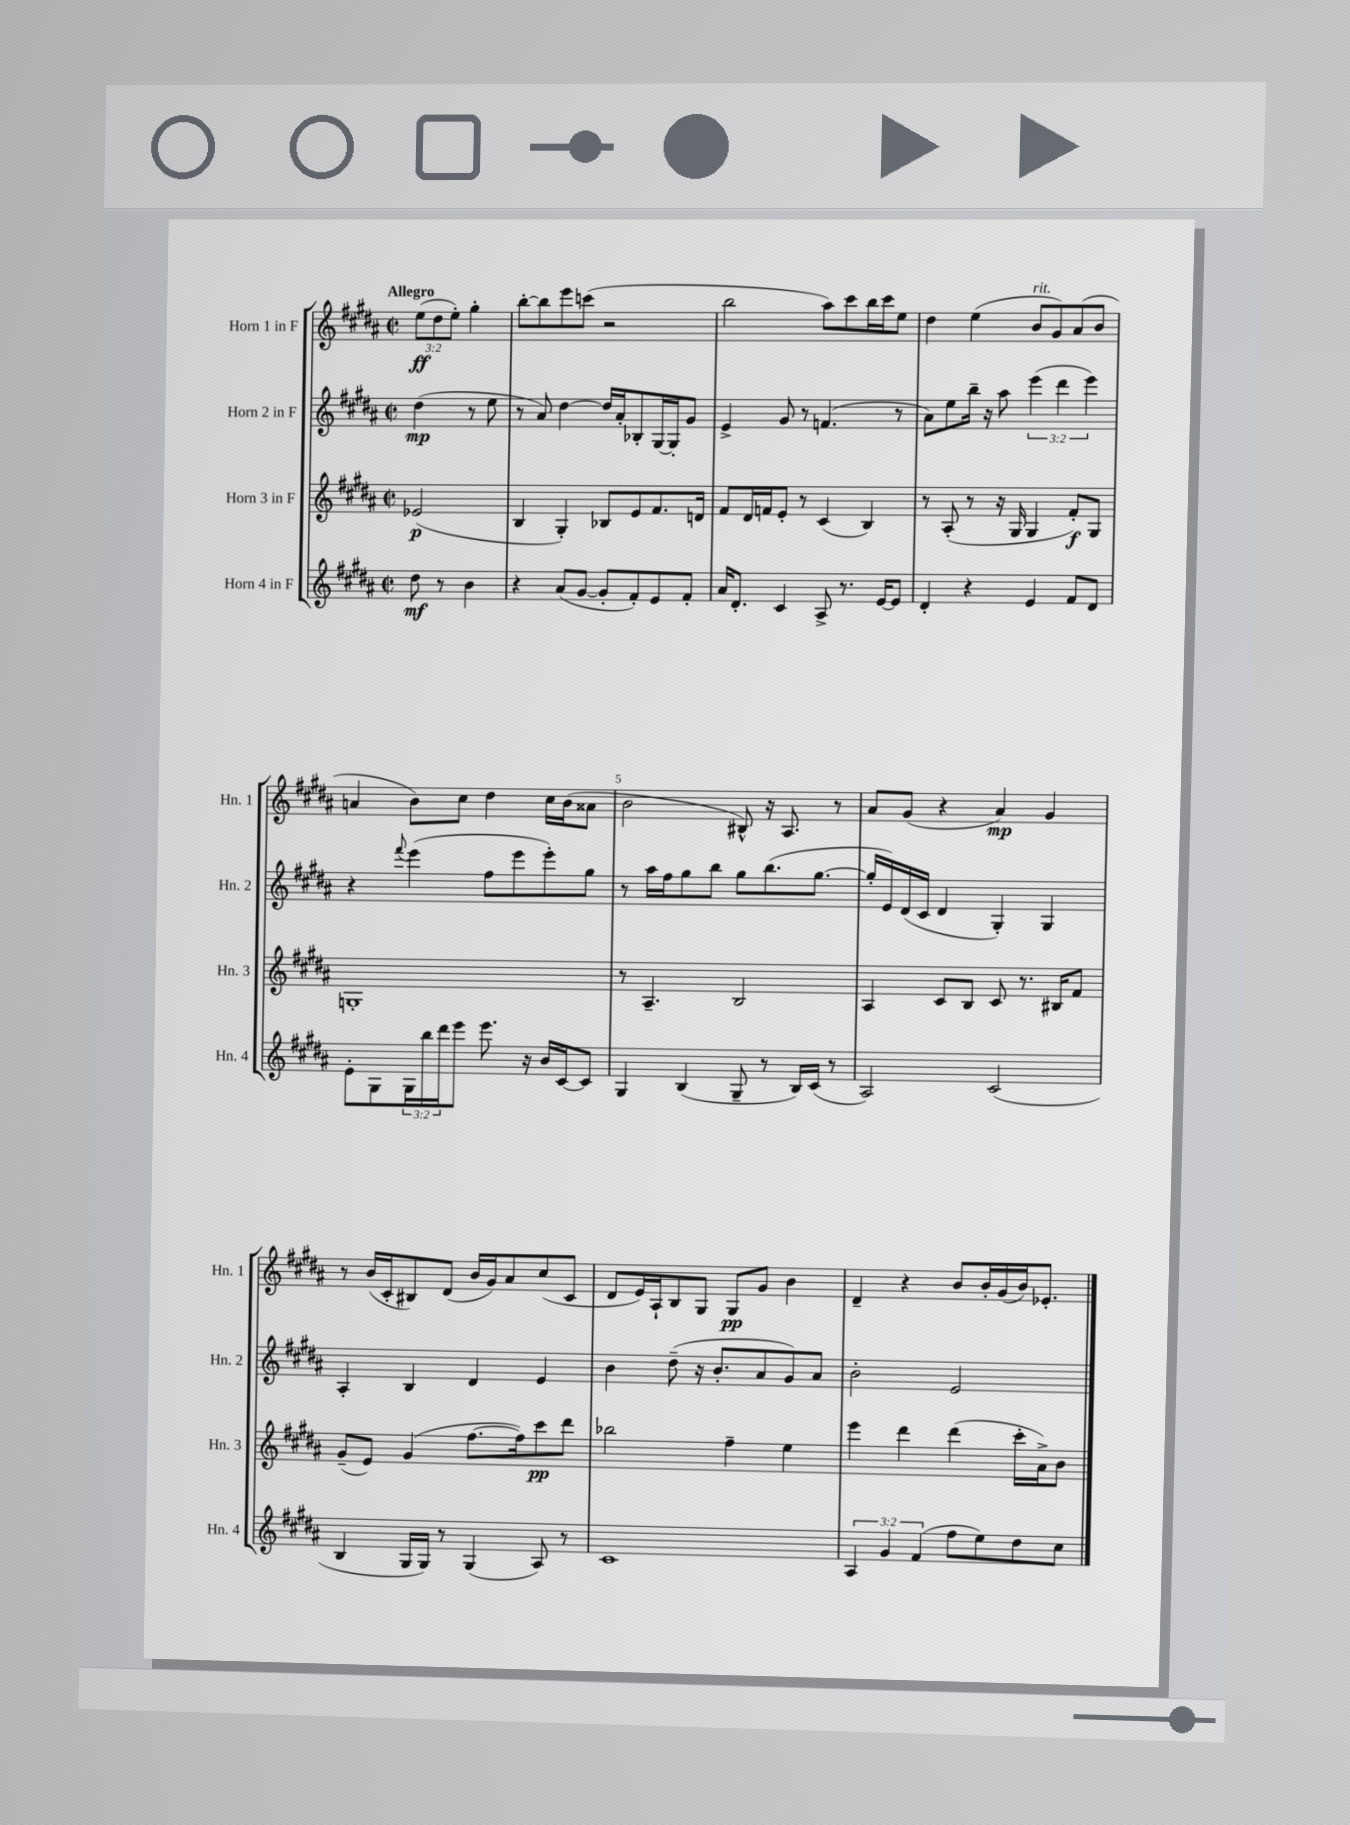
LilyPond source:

<<
\new StaffGroup <<
\new Staff = "s0" \with { instrumentName = "Horn 1 in F" shortInstrumentName = "Hn. 1" } {
    \clef treble \key b \major \defaultTimeSignature \time 2/2 \override Staff.TupletNumber.text = #tuplet-number::calc-fraction-text \partial 2 \tempo "Allegro"
    \tuplet 3/2 { e''8\ff( dis''8 e''8-.) } gis''4-. |
    b''8~-. b''8 e'''8 c'''8( r2 |
    b''2 ais''8) cis'''8 b''16 cis'''16 e''8 |
    dis''4 e''4( b'8^\markup { \italic "rit." } gis'8) ais'8( b'8 |
    a'4 b'8) cis''8 dis''4 cis''16 b'16( aisis'8 |
    b'2 bis8-^) r16 ais8. r8 |
    ais'8 gis'8( r4 ais'4\mp) gis'4 |
    r8 b'16( cis'16-. bis8) dis'8( b'16 gis'16) ais'8 cis''8( cis'8 |
    dis'8 e'16) ais16-! b8 gis8 gis8\pp gis'8 b'4 |
    dis'4-- r4 b'8 b'16-. gis'16( b'16) ees'8.-. \bar "|." |
}
\new Staff = "s1" \with { instrumentName = "Horn 2 in F" shortInstrumentName = "Hn. 2" } {
    \clef treble \key b \major \defaultTimeSignature \time 2/2 \override Staff.TupletNumber.text = #tuplet-number::calc-fraction-text \partial 2
    dis''4\mp( r8 e''8 |
    r8 ais'8) dis''4~ dis''16 ais'16-. bes8-. gis16~ gis16-. gis'8 |
    e'4-> gis'8 r8 f'4.( r8 |
    ais'8) e''8 b''16-- r16 ais''8 \tuplet 3/2 { e'''4( dis'''4 e'''4) } |
    r4 \appoggiatura { fis'''8 } e'''4( fis''8 e'''8 e'''8-.) gis''8 |
    r8 ais''16 fis''16 gis''8 b''8 gis''8 b''8.( gis''8.~ |
    gis''16-. e'16) dis'16( cis'16 dis'4 gis4-.) gis4 |
    ais4-. b4 dis'4 e'4 |
    b'4 dis''8--( r16 b'8.-. ais'8 gis'8) ais'8 |
    b'2-. e'2 \bar "|." |
}
\new Staff = "s2" \with { instrumentName = "Horn 3 in F" shortInstrumentName = "Hn. 3" } {
    \clef treble \key b \major \defaultTimeSignature \time 2/2 \partial 2
    ees'2\p( |
    b4 gis4-.) bes8 e'8 fis'8. d'16 |
    fis'8 dis'16 f'16 e'8-. r8 cis'4( b4) |
    r8 ais8-.( r8 r16 gis16 gis4 fis'8-.\f) gis8 |
    g1-. |
    r8 ais4.-- b2 |
    ais4 cis'8 b8 cis'8 r8. bis16 fis'8 |
    gis'8--( e'8) gis'4( fis''8.~ fis''16) cis'''8\pp dis'''8 |
    bes''2 fis''4-- e''4 |
    e'''4 dis'''4 dis'''4( cis'''16-. ais'16->) b'8 \bar "|." |
}
\new Staff = "s3" \with { instrumentName = "Horn 4 in F" shortInstrumentName = "Hn. 4" } {
    \clef treble \key b \major \defaultTimeSignature \time 2/2 \override Staff.TupletNumber.text = #tuplet-number::calc-fraction-text \partial 2
    dis''8\mf r8 b'4 |
    r4 ais'8( gis'8~ gis'8-. fis'8-.) e'8 fis'8-. |
    ais'16 dis'8.-. cis'4 ais8-> r8. e'16~ e'8 |
    dis'4-. r4 e'4 fis'8 dis'8 |
    e'8-. gis8 \tuplet 3/2 { gis16 b''16 dis'''16 } e'''8 e'''8. r16 b'16 cis'16~ cis'8 |
    gis4 b4( gis8-- r8 b16) cis'16( r8 |
    ais2) cis'2( |
    b4 gis16 gis16) r8 gis4( ais8) r8 |
    cis'1 |
    \tuplet 3/2 { ais4 gis'4 fis'4( } fis''8 e''8) dis''8 cis''8 \bar "|." |
}
>>
>>
\layout { \context { \Score \override BarNumber.break-visibility = ##(#f #t #t) barNumberVisibility = #(every-nth-bar-number-visible 5) } }
